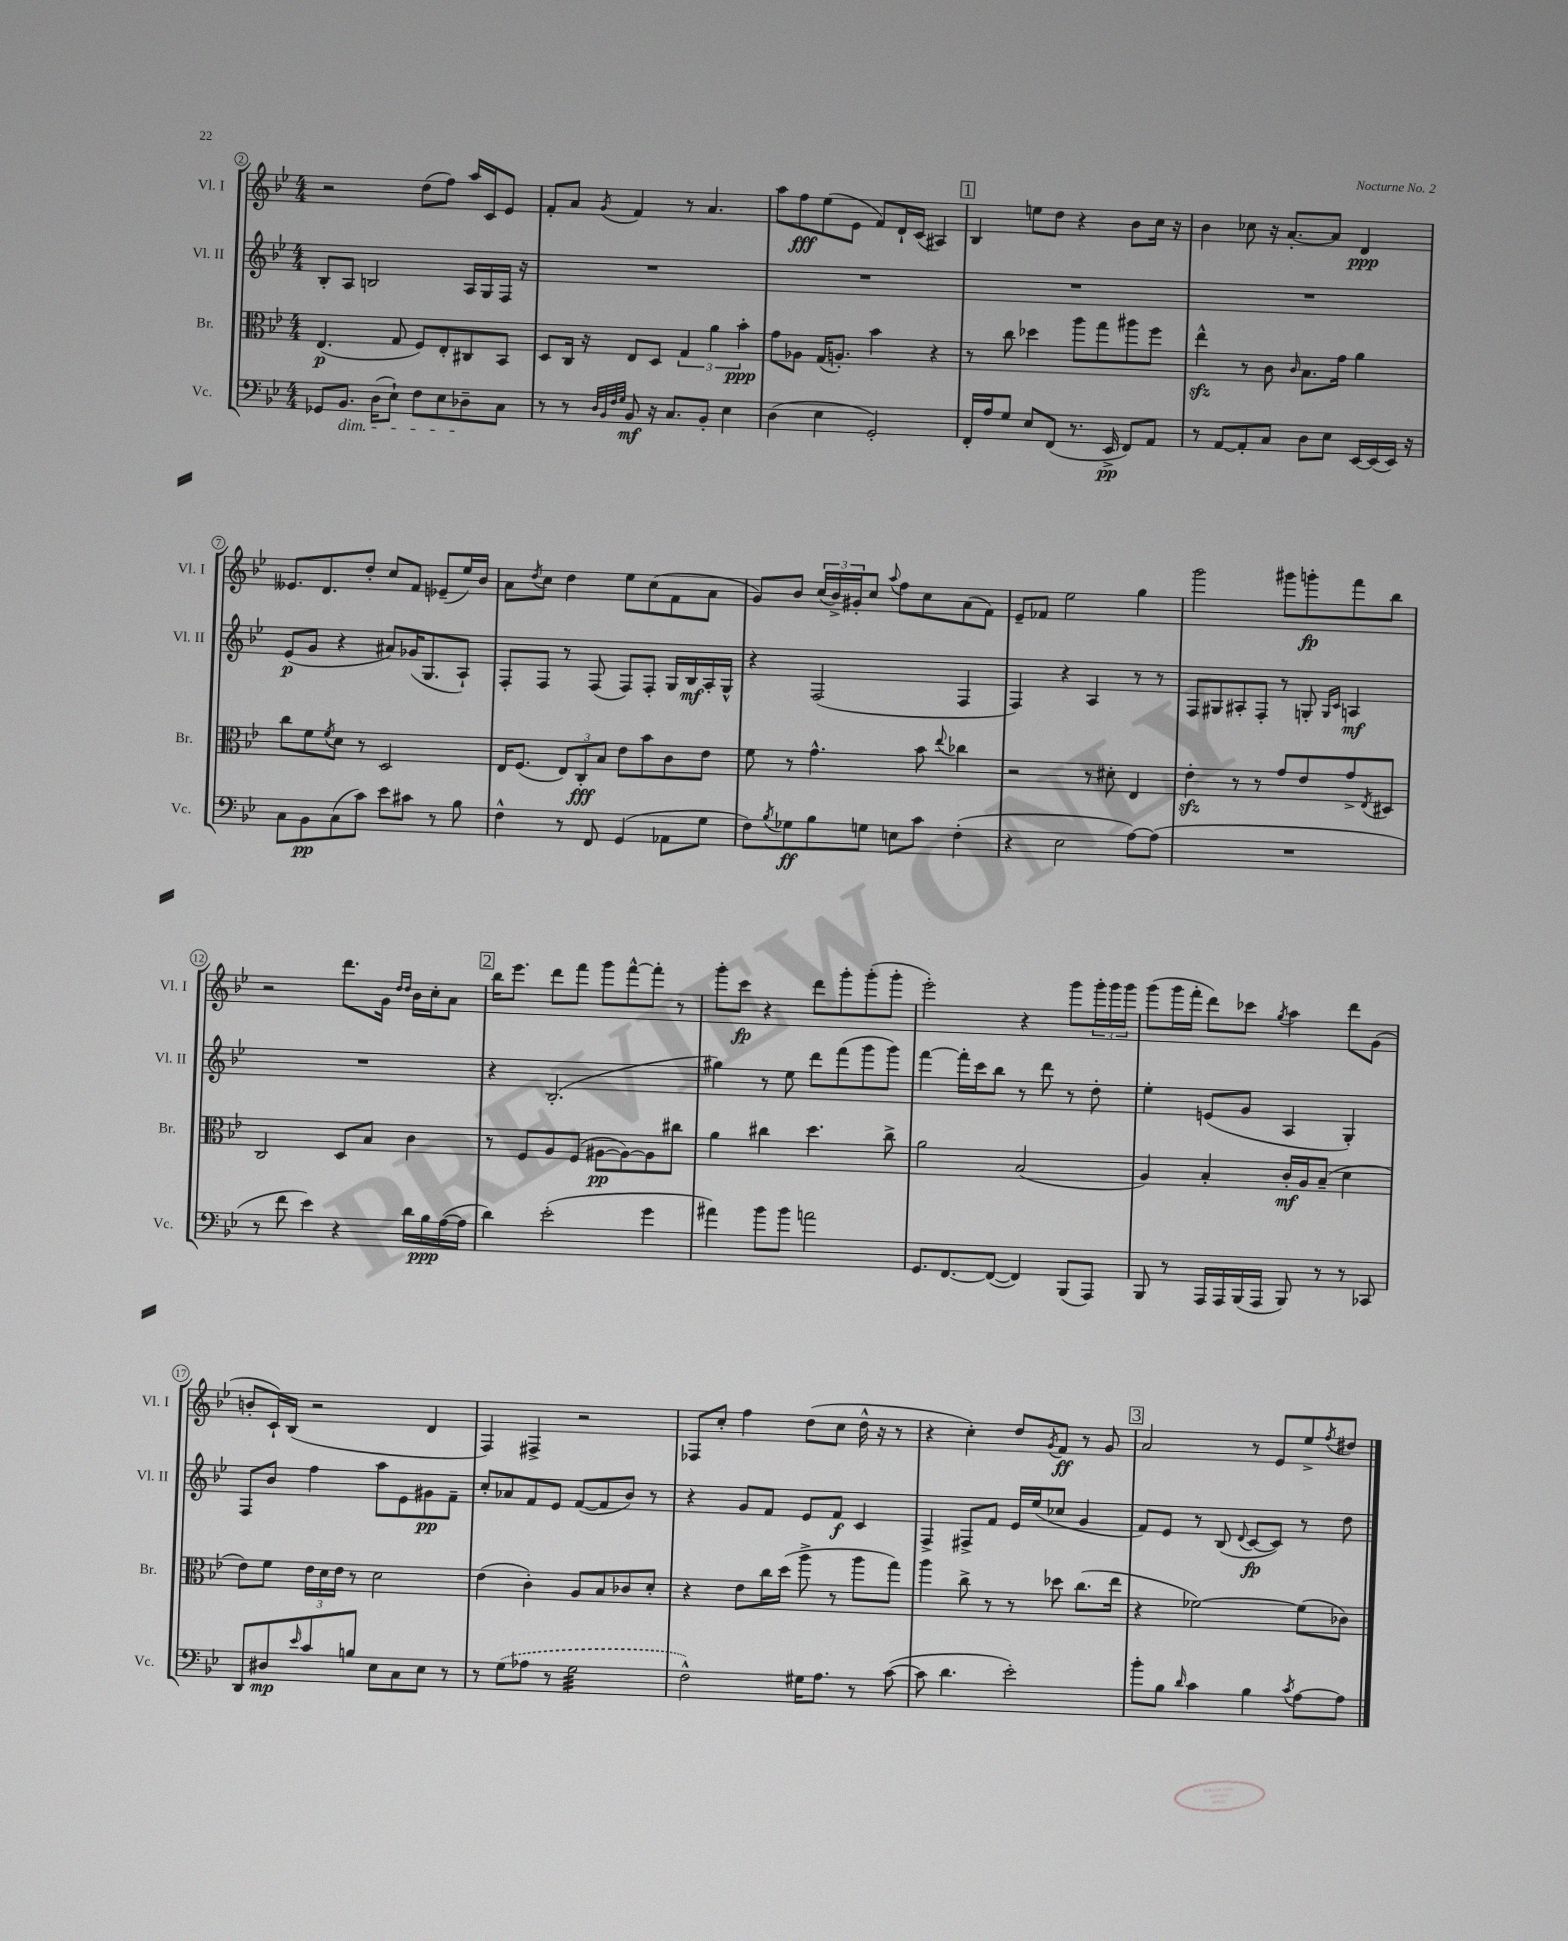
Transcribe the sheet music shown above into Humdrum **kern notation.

**kern	**dynam	**kern	**dynam	**kern	**dynam	**kern	**dynam
*part4	*part4	*part3	*part3	*part2	*part2	*part1	*part1
*staff4	*staff4	*staff3	*staff3	*staff2	*staff2	*staff1	*staff1
*I"Vc.	*	*I"Br.	*	*I"Vl. II	*	*I"Vl. I	*
*I'Vc.	*	*I'Br.	*	*I'Vl. II	*	*I'Vl. I	*
*clefF4	*	*clefC3	*	*clefG2	*	*clefG2	*
*k[b-e-]	*	*k[b-e-]	*	*k[b-e-]	*	*k[b-e-]	*
*M4/4	*	*M4/4	*	*M4/4	*	*M4/4	*
=2	=2	=2	=2	=2	=2	=2	=2
8GG-X/L	.	(4.E-/	p	8B-'/L	.	2r	.
!LO:TX:b:i:t=dim.	!	!	!	!	!	!	!
8.BB-/J	.	.	.	8A/J	.	.	.
.	.	.	.	2Bn/	.	.	.
(16D\KL	.	.	.	.	.	.	.
8E-`\J)	.	8G/	.	.	.	.	.
8F\L	.	8F/L)	.	.	.	(8dd\L	.
8E-\	.	8E-'/	.	.	.	8ff\J)	.
8D-X~\	.	8C#X/	.	16A/LL	.	16aa/LL	.
.	.	.	.	16G/	.	16c/J	.
8C\J	.	8BB-/J	.	16F/JJ	.	8e-/J	.
.	.	.	.	16r	.	.	.
=3	=3	=3	=3	=3	=3	=3	=3
8r	.	8D/L	.	1r	.	8f'/L	.
8r	.	16C/Jk	.	.	.	8a/J	.
.	.	16r	.	.	.	.	.
32qqD/LLL	.	.	.	.	.	.	.
32qqBB-/	.	.	.	.	.	.	.
32qqF/	.	.	.	.	.	.	.
32qqG/JJJ	.	.	.	.	.	8qg/	.
8BB-/	mf	8E-/L	.	.	.	4f/	.
16r	.	8D/J	.	.	.	.	.
8.C/L	.	.	.	.	.	.	.
.	.	6G/	.	.	.	8r	.
8BB-'/J	.	.	.	.	.	4.a/	.
.	.	6a\	.	.	.	.	.
4E-\	.	.	.	.	.	.	.
.	.	6b-'\	ppp	.	.	.	.
=4	=4	=4	=4	=4	=4	=4	=4
(4D\	.	8g\L	.	1r	.	8aa\L	.
.	.	8A-X\J	.	.	.	8ff\	fff
4E-\	.	(16G/KL	.	.	.	(8ee-\	.
.	.	8.An'/J)	.	.	.	.	.
.	.	.	.	.	.	8e-\J	.
2GG'/)	.	4b-\	.	.	.	8f/L)	.
.	.	.	.	.	.	16d`/L	.
.	.	.	.	.	.	(16c/JJ	.
.	.	4r	.	.	.	4A#X/)	.
!!LO:REH:place=s1:t=1
=5	=5	=5	=5	=5	=5	=5	=5
16FF'/LL	.	8r	.	1r	.	4B-/	.
16A/J	.	.	.	.	.	.	.
8G/J	.	8cc\	.	.	.	.	.
8E-/L	.	4dd-X\	.	.	.	8een\L	.
(8FF/J	.	.	.	.	.	8dd\J	.
8.r	.	8aa\L	.	.	.	4r	.
.	.	8gg\	.	.	.	.	.
16EE-^/	pp	.	.	.	.	.	.
8FF/L)	.	8aa#X\	.	.	.	8b-\L	.
8AA/J	.	8ff\J	.	.	.	16cc\Jk	.
.	.	.	.	.	.	16r	.
=6	=6	=6	=6	=6	=6	=6	=6
8r	.	4ee-zz^^\	.	1r	.	4b-\	.
[8AA/L	.	.	.	.	.	.	.
8AA'/]	.	8r	.	.	.	8cc-X\	.
8C/J	.	8c\	.	.	.	16r	.
.	.	.	.	.	.	[8.a'/L	.
.	.	16qqc/	.	.	.	.	.
8D\L	.	8.B-\L	.	.	.	.	.
8E-\J	.	.	.	.	.	8a/J]	.
.	.	16g\Jk	.	.	.	.	.
[16EE-/LL	.	4a\	.	.	.	4d/	ppp
(16EE-/]	.	.	.	.	.	.	.
16EE-/JJ)	.	.	.	.	.	.	.
16r	.	.	.	.	.	.	.
!!LO:LB:g=z
=7	=7	=7	=7	=7	=7	=7	=7
8C\L	.	8cc\L	.	(8e-/L	p	8.e--X/L	.
8BB-\	pp	8f\	.	8g/J	.	.	.
.	.	.	.	.	.	8.d/	.
.	.	8qf/	.	.	.	.	.
(8C\	.	8d\J	.	4r	.	.	.
8c\J)	.	8r	.	.	.	8dd'/J	.
8e-\L	.	2D/	.	8a#X/L)	.	8cc/L	.
8c#X\J	.	.	.	(16g-X/K	.	8f/J	.
.	.	.	.	8.G/	.	.	.
8r	.	.	.	.	.	(8e-X~/L	.
8B-\	.	.	.	8A`/J)	.	16ee-/L)	.
.	.	.	.	.	.	16b-/JJ	.
=8	=8	=8	=8	=8	=8	=8	=8
4F^^\	.	16E-/KL	.	8F'/L	.	8a\L	.
.	.	(8.F/J	.	.	.	.	.
.	.	.	.	.	.	8qdd/	.
.	.	.	.	8F/J	.	8cc\J	.
8r	.	12E-/L)	.	8r	.	4dd\	.
.	.	12C'/	fff	.	.	.	.
8FF/	.	.	.	(8F/	.	.	.
.	.	12B-/J	.	.	.	.	.
(4GG/	.	8e-\L	.	8F/L)	.	8ee-\L	.
.	.	8b-\	.	8F'/J	.	(8cc\	.
8AA-X\L	.	8c\	.	16G/LL	.	8f\	.
.	.	.	.	16B-/	mf	.	.
8G\J	.	8e-\J	.	16A'/	.	8a\J	.
.	.	.	.	16G^^/JJ	.	.	.
=9	=9	=9	=9	=9	=9	=9	=9
8F\L)	.	8f\	.	4r	.	8g/L)	.
8qB-/	.	.	.	.	.	.	.
8G-X\	ff	8r	.	.	.	8b-/J	.
8B-\	.	4.g^^\	.	(2F/	.	(24cc/LL	.
.	.	.	.	.	.	24b-^/)	.
.	.	.	.	.	.	24g#X'/J	.
8Gn\J	.	.	.	.	.	8cc/J	.
.	.	.	.	.	.	8qqaa/	.
8En\L	.	.	.	.	.	8ff\L	.
8c\J	.	8b-\	.	.	.	8cc\	.
.	.	8qqee-/	.	.	.	.	.
(4F'\	.	4cc-X\	.	4F/	.	(8a\	.
.	.	.	.	.	.	8f\J)	.
=10	=10	=10	=10	=10	=10	=10	=10
4r	.	2r	.	4F/)	.	8e-~/L	.
.	.	.	.	.	.	8f-X/J	.
2E-\	.	.	.	4r	.	2ee-\	.
.	.	8r	.	4A/	.	.	.
.	.	8d#X'\	.	.	.	.	.
[8A\L)	.	4E-/	.	8r	.	4gg\	.
(8A\J]	.	.	.	8r	.	.	.
=11	=11	=11	=11	=11	=11	=11	=11
1r	.	4e-zz'\	.	8F/L	.	2ggg\	.
.	.	.	.	8G#X/	.	.	.
.	.	8r	.	8A#X'/	.	.	.
.	.	8r	.	8F'/J	.	.	.
.	.	8g/L	.	8r	.	8ggg#X\L	.
.	.	8e-/	.	8Gn'/	.	8gggn'\	fp
.	.	.	.	16qqG/LL	.	.	.
.	.	.	.	16qqc/JJ	.	.	.
.	.	8g^/	.	4An/	mf	8fff\	.
.	.	8qE-/	.	.	.	.	.
.	.	8D#X/J	.	.	.	8bb-\J	.
!!LO:LB:g=z
=12	=12	=12	=12	=12	=12	=12	=12
8r	.	2C/	.	1r	.	2r	.
8f\	.	.	.	.	.	.	.
4e-\)	.	.	.	.	.	.	.
4r	.	8D/L	.	.	.	8.ddd\L	.
.	.	8B-/J	.	.	.	.	.
.	.	.	.	.	.	16g\Jk	.
.	.	.	.	.	.	16qqdd/LL	.
.	.	.	.	.	.	16qqdd/JJ	.
16d\LL	.	4c\	.	.	.	16b-\LL	.
16B-\	ppp	.	.	.	.	16cc'\J	.
([16A\	.	.	.	.	.	8a\J	.
16A\JJ]	.	.	.	.	.	.	.
!!LO:REH:place=s1:t=2
=13	=13	=13	=13	=13	=13	=13	=13
4d\)	.	8r	.	4r	.	16bb-\KL	.
.	.	.	.	.	.	8.eee-\J	.
.	.	8F/L	.	.	.	.	.
(2e-'\	.	8A/	.	(2.B-'/	.	8ddd\L	.
.	.	(8F/J	.	.	.	8fff\J	.
.	.	[8A#X\L	pp	.	.	8ggg\L	.
.	.	8A#\_)	.	.	.	[8fff^^\	.
4g\	.	8A#\]	.	.	.	8fff'\J]	.
.	.	8cc#X\J	.	.	.	8r	.
=14	=14	=14	=14	=14	=14	=14	=14
4a#X\)	.	4a\	.	4gg#X\)	.	8ggg'\L	.
.	.	.	.	.	.	8ccc\J	fp
8b-\L	.	4cc#X\	.	8r	.	4r	.
8b-\J	.	.	.	8ee-\	.	.	.
2an\	.	4.dd\	.	8ddd\L	.	8ddd\L	.
.	.	.	.	(8fff\	.	8ggg'\	.
.	.	.	.	8ggg\	.	(8ggg'\	.
.	.	8cc#^\	.	8ggg\J)	.	8ggg'\J	.
=15	=15	=15	=15	=15	=15	=15	=15
8.GG/L	.	2a\	.	[4fff\	.	2eee-'\)	.
[8.FF/	.	.	.	.	.	.	.
.	.	.	.	16fff'\LL]	.	.	.
.	.	.	.	16ccc\J	.	.	.
(8FF/J_	.	.	.	8bb-\J	.	.	.
4FF/])	.	(2B-/	.	8r	.	4r	.
.	.	.	.	8ddd\	.	.	.
(8BBB-/L	.	.	.	8r	.	8ggg\L	.
8AAA/J)	.	.	.	8dd'\	.	24ggg'\L	.
.	.	.	.	.	.	24ggg\	.
.	.	.	.	.	.	24ggg\JJ	.
=16	=16	=16	=16	=16	=16	=16	=16
8BBB-/	.	4A/)	.	4ee-'\	.	(8ggg\L	.
8r	.	.	.	.	.	16ggg\L	.
.	.	.	.	.	.	16fff'\JJ	.
16AAA/LL	.	4B-'/	.	(8en/L	.	8ddd\L)	.
16AAA/	.	.	.	.	.	.	.
(16BBB-/	.	.	.	8g/J	.	8ccc-X\J	.
16AAA/JJ	.	.	.	.	.	.	.
.	.	.	.	.	.	8qgg/	.
8BBB-/)	.	16c'/LL	mf	4A/	.	4aa\	.
.	.	16A/J	.	.	.	.	.
8r	.	(8B-~/J	.	.	.	.	.
8r	.	4d\	.	4G'/)	.	8ddd\L	.
8CC-X/	.	.	.	.	.	(8g\J	.
!!LO:LB:g=z
=17	=17	=17	=17	=17	=17	=17	=17
8DD/L	.	8e-\L)	.	8F/L	.	8bn'/L	.
8D#X/	mp	8f\J	.	8b-/J	.	16c`/L)	.
.	.	.	.	.	.	(16B-/JJ	.
16qqe-/	.	.	.	.	.	.	.
8c/	.	24e-\LL	.	4ff\	.	2r	.
.	.	24d\	.	.	.	.	.
.	.	24e-\JJ	.	.	.	.	.
8Bn/J	.	8r	.	.	.	.	.
8E-\L	.	2d\	.	8aa\L	.	.	.
8C\	.	.	.	8e-\	.	.	.
8E-\J	.	.	.	8g#X\	pp	4d/	.
8r	.	.	.	8f~\J	.	.	.
=18	=18	=18	=18	=18	=18	=18	=18
8r	.	(4e-\	.	8cc'/L	.	4F/)	.
(8G\L	.	.	.	8a-X/	.	.	.
8A-X\J	.	4c'\)	.	8f/	.	4F#X^/	.
8r	.	.	.	8e-/J	.	.	.
*tremolo	*	*	*	*	*	*	*
32G\LLL	.	8A/L	.	([8f/L	.	2r	.
32G\	.	.	.	.	.	.	.
32G\	.	.	.	.	.	.	.
32G\	.	.	.	.	.	.	.
32G\	.	8B-/	.	8f/]	.	.	.
32G\	.	.	.	.	.	.	.
32G\	.	.	.	.	.	.	.
32G\	.	.	.	.	.	.	.
32G\	.	8c-X/	.	8b-/J)	.	.	.
32G\	.	.	.	.	.	.	.
32G\	.	.	.	.	.	.	.
32G\	.	.	.	.	.	.	.
32G\	.	8d'/J	.	8r	.	.	.
32G\	.	.	.	.	.	.	.
32G\	.	.	.	.	.	.	.
32G\JJJ	.	.	.	.	.	.	.
*Xtremolo	*	*	*	*	*	*	*
=19	=19	=19	=19	=19	=19	=19	=19
2F^^\)	.	4r	.	4r	.	8F-X/L	.
.	.	.	.	.	.	8cc'/J	.
.	.	8e-\L	.	8g/L	.	4ff\	.
.	.	16cc\L	.	8f/J	.	.	.
.	.	(16dd\JJ	.	.	.	.	.
16G#X\KL	.	8aa^\	.	8e-/L	.	(8dd\L	.
8.A\J	.	.	.	.	.	.	.
.	.	8r	.	8f/J	f	8cc\J	.
8r	.	8aa\L	.	4c/	.	16dd^^\	.
.	.	.	.	.	.	16r	.
([8c\	.	8gg\J)	.	.	.	8r	.
=20	=20	=20	=20	=20	=20	=20	=20
8c\]	.	4aa\	.	4F^/	.	4r	.
4.d\	.	.	.	.	.	.	.
.	.	8cc^\	.	8F#X^/L	.	4cc'\)	.
.	.	8r	.	8f/J	.	.	.
2e-'\)	.	8r	.	16e-/LL	.	8dd/L	.
.	.	.	.	(16ee-/J	.	.	.
.	.	.	.	.	.	8qg/	.
.	.	8dd-X\	.	8cc-X/J	.	8f/J	ff
.	.	(8.cc\L	.	4g/	.	8r	.
.	.	.	.	.	.	8g/	.
.	.	16ee-\Jk	.	.	.	.	.
!!LO:REH:place=s1:t=3
=21	=21	=21	=21	=21	=21	=21	=21
8b-'\L	.	4r	.	8f/L)	.	2a/	.
8B-\J	.	.	.	8e-/J	.	.	.
16qqd/	.	.	.	.	.	.	.
4c\	.	[2f-X\)	.	8r	.	.	.
.	.	.	.	(8B-/	.	.	.
.	.	.	.	8qqd/	.	.	.
4B-\	.	.	.	[8c/L	fp	8r	.
.	.	.	.	8c/J])	.	8e-/L	.
8qc/	.	.	.	.	.	.	.
[8A\L	.	(8f-\L]	.	8r	.	8ee-^/	.
.	.	.	.	.	.	8qff/	.
8A\J]	.	8c-X\J)	.	8dd\	.	8dd#X/J	.
==	==	==	==	==	==	==	==
*-	*-	*-	*-	*-	*-	*-	*-
